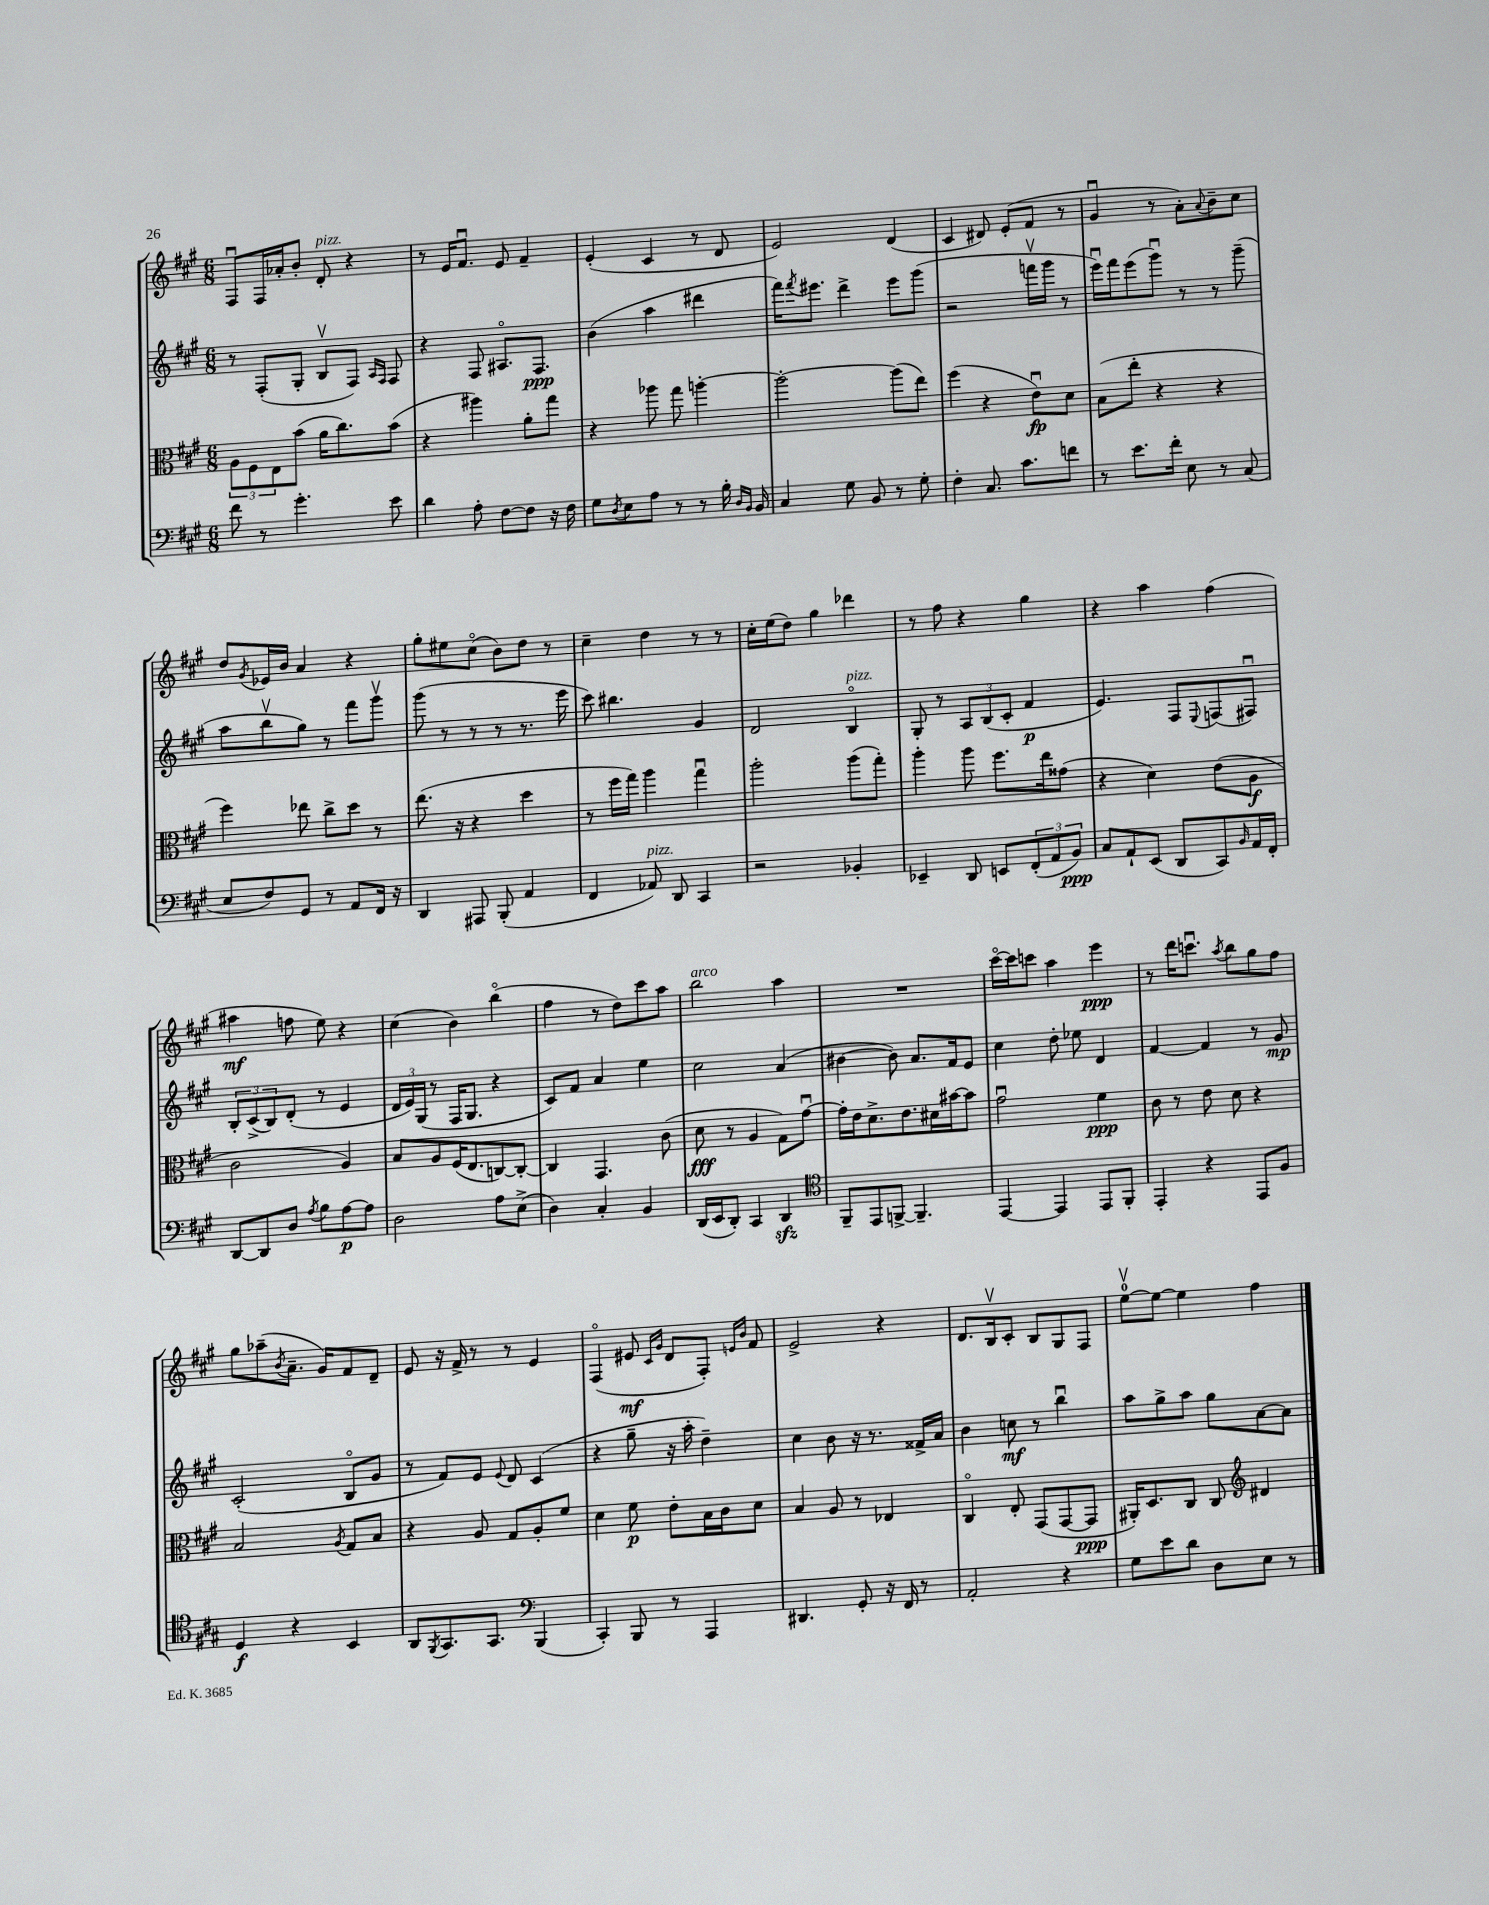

**kern	**kern	**kern	**kern
*staff4	*staff3	*staff2	*staff1
*clefF4	*clefC3	*clefG2	*clefG2
*k[f#c#g#]	*k[f#c#g#]	*k[f#c#g#]	*k[f#c#g#]
*M6/8	*M6/8	*M6/8	*M6/8
8f#\	12A\L	8r	8F#u/L
.	12F#\	.	.
8r	.	(8F#'/L	16F#/L
.	12E\	.	.
.	.	.	16a-'/J
4.g#'\	(8b\J	8G#'/J	8b'/J
.	16a\LK	8Bv/L	8d'/
.	8.cc#\)	.	.
.	.	8F#/J)	4r
.	.	16qqA/LL	.
.	.	16qqF#/JJ	.
8e\	(8b\J	8F#/	.
=	=	=	=
4d\	4r	4r	8r
.	.	.	16e/LK
.	.	.	8.f#u/J
8A'\	4aa#\)	8F#/	.
[8F#\L	.	8.A#o/L	8e/
8F#\]J	8a'\L	.	4f#~/
.	.	8.F#/J	.
16r	8gg#\J	.	.
16F#\	.	.	.
=	=	=	=
8G#\L	4r	(4b\	(4e'/
8qD/	.	.	.
8E\	.	.	.
8A\J	8aa-\	4aa\	4c#/
8r	8gg#\	.	.
8r	[4aa'\	4ddd#\	8r
16B'\	.	.	8d/
16qqD/LL	.	.	.
16qqBB/JJ	.	.	.
16BB/	.	.	.
=	=	=	=
4C#/	2aa'\_	16fff#\LK)	2e/)
.	.	8qfff#/	.
.	.	8.eee#\J	.
8G#\	.	4ddd^\	.
8BB/	.	.	.
8r	(8aa\]L	8eee#\L	(4d/
8G#'\	8ee\J)	(8ggg#\J	.
=	=	=	=
4F#'\	(4ff#\	2r	4c#/
8.C#/	4r	.	8d#/)
.	.	.	(8e'/L
8.c#\L	.	.	.
.	8eu\L)	16fffv\LL	8f#/J
.	.	16ggg#\JJ	.
8f\J	8d\J	8r	8r
=	=	=	=
8r	(8B\L	16eeeu\LL)	4g#u/
.	.	16fff#\J	.
8.e\L	8ee'\J	(8eee\	.
.	4r	8ggg#u\J)	8r
16f#'\Jk	.	.	.
8E\	.	8r	8a'\L)
.	.	.	8qqa/
8r	4r	8r	8b~\
(8C#/	.	(8ggg#~\	8cc#\J
=	=	=	=
8E/L	4ff#\)	8aa\L	8dd/L
.	.	.	8qg#/
8F#/)	.	8bbv\	16e-/L
.	.	.	16b/JJ
8GG#/J	8ee-\	8gg#\J)	4a/
8r	8cc#^\L	8r	.
8AA/L	8dd\J	8fff#\L	4r
16FF#/Jk	8r	8ggg#v\J	.
16r	.	.	.
=	=	=	=
4DD/	(8.ee\	(8ggg#\	8gg#'\L
.	.	8r	8ee#\
.	16r	.	.
8AAA#/	4r	8r	(8cc#o\J
(8BBB'/	.	8r	8b\L)
4AA/	4dd\	8.r	8dd\J
.	.	.	8r
.	.	16eee\	.
=	=	=	=
4FF#/	8r	8ccc#\)	4cc#~\
.	16ff#\LL	4.bb#\	.
.	16gg#\JJ)	.	.
8AA-/)	4aa\	.	4dd\
8DD/	.	.	.
4CC#/	4gg#u\	4g#/	8r
.	.	.	8r
=	=	=	=
2r	2aa'\	2d/	16cc#'\LL
.	.	.	(16ee\J
.	.	.	8dd\J)
.	.	.	4gg#\
4BB-'/	(8aa\L	4Bo/	4ddd-\
.	8gg#'\J)	.	.
=	=	=	=
4EE-~/	4aa'\	8G#'/	8r
.	.	8r	8ff#\
8DD/	8aa\	12A/L	4r
.	.	(12B/	.
8EE/L	8.ff#\L	.	.
.	.	12c#'/J	.
(12FF#'/	.	4f#/	4gg#\
.	16ee\k	.	.
12AA/	.	.	.
.	(8g##\J	.	.
12BB/J)	.	.	.
=	=	=	=
8C#/L	4r	4.e/)	4r
8AA`/	.	.	.
(8EE/J	4d\)	.	4aa\
8DD/L	.	8F#/L	.
.	.	8qqE/	.
8CC#/)	(8e\L	(8F/	(4ff#\
16qqBB/	.	.	.
16AA/L	8A\J	8F#u/J)	.
16FF#'/JJ	.	.	.
=	=	=	=
[8DD/L	2c#\	12B'/L	4aa#\
.	.	(12c#^/	.
8DD/]	.	.	.
.	.	12B/)	.
8D/J	.	(8d'/J	8ff\
8qA/	.	.	.
8B\L	.	8r	8ee\)
[8A\	4A/)	4e/	4r
8A\]J	.	.	.
=	=	=	=
2D\	8B/L	24d/LL	(4cc#\
.	.	24e/)	.
.	.	(24G#/JJ	.
.	8A/	8r	.
.	(16F#/K	16F#/LK	4b\)
.	8.E/	8.G#/J	.
8A\L	[8C/)	4r	(4bbo\
(8E^\J	8C'/_J	.	.
=	=	=	=
4D\)	4C/]	8c#/L)	4ff#\
.	.	8f#/J	.
4C#'/	4.GG#/	4a/	8r
.	.	.	8dd\L)
4BB/	.	4ee\	8ccc#\
.	(8c#\	.	8aa\J
=	=	=	=
(16DD/LL	8d\	2cc#\	2bb\
16EE/J	.	.	.
8DD'/J)	8r	.	.
4CC#/	4A/	.	.
4DD/	8G#\L)	(4a/	4aa\
.	[8g#u\J	.	.
=	=	=	=
*clefC4	*	*	*
8FF#~/L	16g#'\]LL	[4b#\	2.r
.	16e\J	.	.
8EE/	8.d^\	.	.
[8FF^/J	.	8b#\])	.
.	8.e\	.	.
4.FF~/]	.	8.a/L	.
.	16d#\L	.	.
.	[16b#\J	16f#/k	.
.	8b#\]J	8e/J	.
=	=	=	=
[4EE/	2g#u\	4cc#\	[16ccc#o\LL
.	.	.	16ccc#\]J
.	.	.	8ccc\J
4EE/]	.	8dd'\	4aa\
.	.	8ee-\	.
8EE/L	4f#\	4d/	4eee\
8FF#'/J	.	.	.
=	=	=	=
4EE'/	8c#\	[4f#/	8r
.	8r	.	16ddd\LK
.	.	.	8.cccu\J
4r	8e\	4f#/]	.
.	.	.	8qaa/
.	8d\	.	8bb\L
8EE/L	4r	8r	8gg#\
8F#/J	.	8g#/	8ff#\J
=	=	=	=
4D/	2B/	(2c#'/	8gg#\L
.	.	.	(8aa-~\
.	.	.	8qb/
4r	.	.	8.a~\J
.	.	.	16g#/LK)
.	8qA/	.	.
4BB/	8G#/L	8Bo/L	8f#/
.	8B/J	8g#/J	8d~/J
=	=	=	=
8AA/L	4r	8r	8e/
8qFF#/	.	.	.
8.GG#/	.	8f#/L)	16r
.	.	.	16f#^/
.	8A/	8e/J	8r
8.GG#/J	.	.	.
.	.	8qqe/	.
.	8G#/L	8d/	8r
*clefF4	*	*	*
(4BBB/	8A'/	(4c#/	4e/
.	8f#/J	.	.
=	=	=	=
4CC#'/)	4d\	4r	(4F#o/
8BBB/	8f#\	8gg#~\	8e#/
.	.	.	16qqc#/LL
.	.	.	16qqg#/JJ
8r	8e'\L	16r	8d/L
.	.	16aa'\	.
4AAA/	16B\L	4dd~\)	8F#'/J)
.	16c#\J	.	.
.	.	.	16qqe/LL
.	.	.	16qqb/JJ
.	8d\J	.	8f#/
=	=	=	=
4.DD#/	4B/	4cc#\	2e^/
.	8A/	8b\	.
8GG#'/	8r	16r	.
.	.	8.r	.
16r	4E-/	.	4r
16FF#/	.	.	.
8r	.	16f##^/LL	.
.	.	16a/JJ	.
=	=	=	=
2AA'/	4C#o/	4b\	8.d/L
.	.	.	16Bv/k
.	8E'/	8cc\	8c#'/J
.	(8GG#/L	8r	8B/L
4r	[8GG#/	4bbu\	8G#/
.	8GG#/]J	.	8F#/J
=	=	=	=
8G#\L	16AA#'/LK)	8aa\L	[8eev\L
.	8.D/	.	.
8e\	.	8gg#^\	8ee\_J
8d\J	8C#/J	8aa\J	4ee\]
8D\L	8C#/	8gg#\L	.
*	*clefG2	*	*
8E\J	4d#/	[8a\	4ff#\
8r	.	8a\]J	.
==	==	==	==
*-	*-	*-	*-
